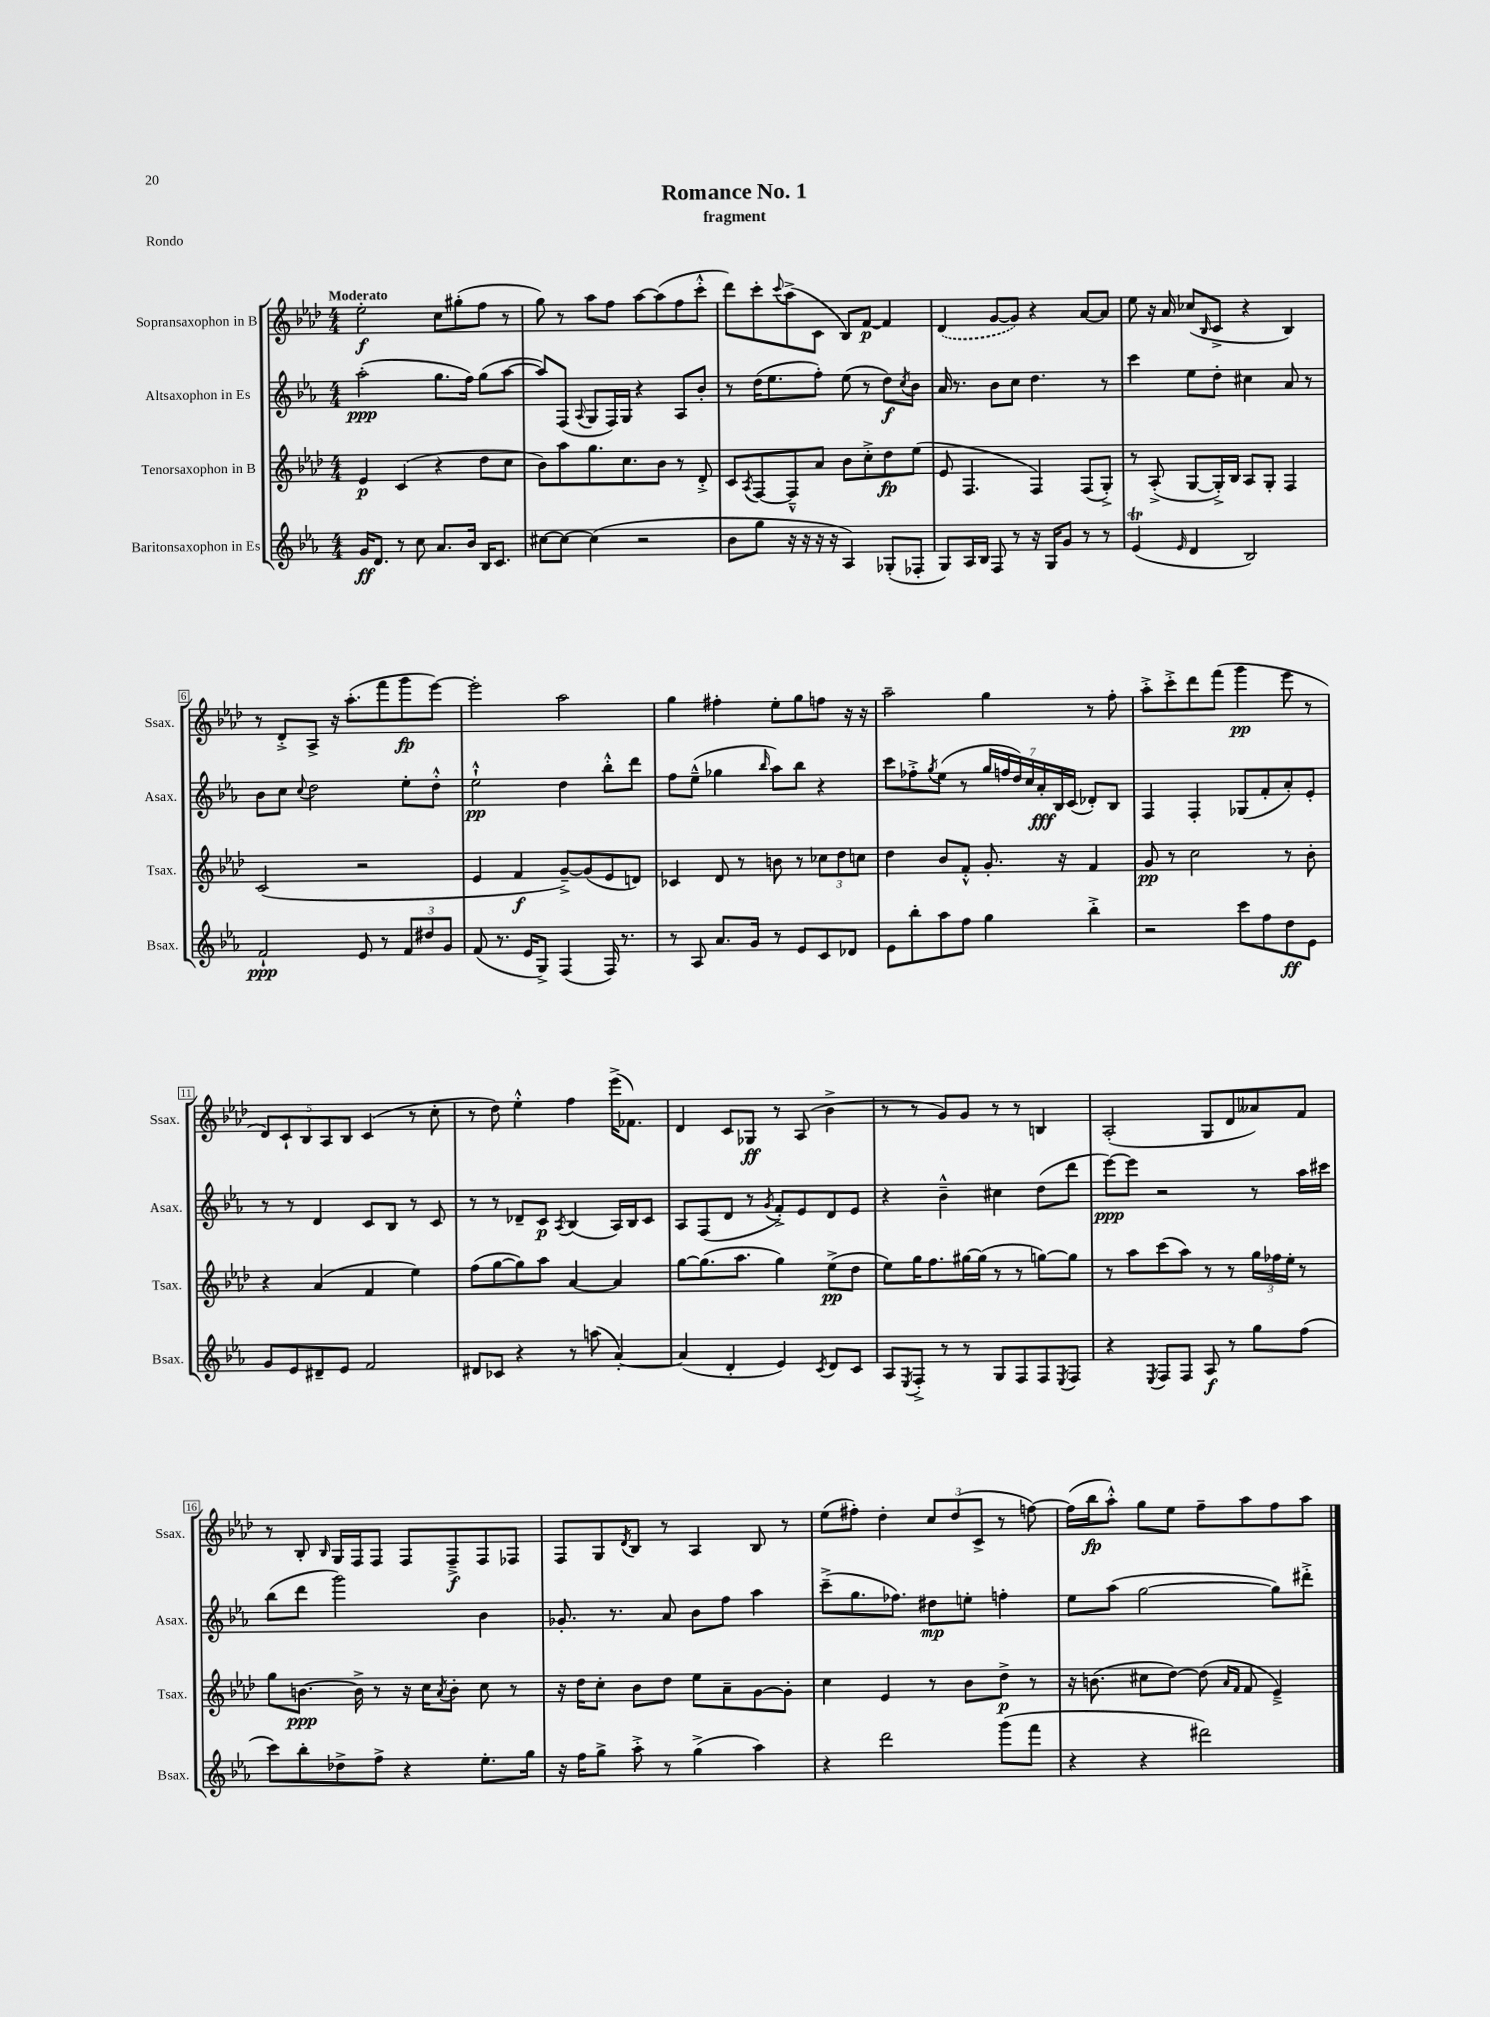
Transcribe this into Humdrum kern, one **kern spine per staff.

**kern	**dynam	**kern	**dynam	**kern	**dynam	**kern	**dynam
*part4	*part4	*part3	*part3	*part2	*part2	*part1	*part1
*staff4	*staff4	*staff3	*staff3	*staff2	*staff2	*staff1	*staff1
*I"Baritonsaxophon in Es	*	*I"Tenorsaxophon in B	*	*I"Altsaxophon in Es	*	*I"Sopransaxophon in B	*
*I'Bsax.	*	*I'Tsax.	*	*I'Asax.	*	*I'Ssax.	*
*clefG2	*	*clefG2	*	*clefG2	*	*clefG2	*
*k[b-e-a-]	*	*k[b-e-a-d-]	*	*k[b-e-a-]	*	*k[b-e-a-d-]	*
*M4/4	*	*M4/4	*	*M4/4	*	*M4/4	*
=1	=1	=1	=1	=1	=1	=1	=1
!	!	!	!	!	!	!LO:TX:a:B:t=Moderato	!
16g/KL	ff	4e-/	p	(2aa-'\	ppp	2ee-'\	f
8.d/J	.	.	.	.	.	.	.
8r	.	(4c/	.	.	.	.	.
8cc\	.	.	.	.	.	.	.
8.a-/L	.	4r	.	8.gg\L	.	8cc\L	.
.	.	.	.	.	.	(8gg#X'\	.
16b-/Jk	.	.	.	16ff\Jk)	.	.	.
16B-/KL	.	8dd-\L	.	(8gg\L	.	8ff\J	.
8.c/J	.	.	.	.	.	.	.
.	.	8cc\J	.	[8aa-\J	.	8r	.
=2	=2	=2	=2	=2	=2	=2	=2
[8cc#X\L	.	8b-\L)	.	8aa-/L])	.	8gg\)	.
8cc#\J_	.	8aa-\	.	(8F/J	.	8r	.
.	.	.	.	8qqA-/	.	.	.
(4cc#\]	.	8.gg\	.	8G/L	.	8aa-\L	.
.	.	.	.	16F/L)	.	8ff\J	.
.	.	8.cc\	.	16G/JJ	.	.	.
2r	.	.	.	4r	.	[8aa-\L	.
.	.	8b-\J	.	.	.	(8aa-\]	.
.	.	8r	.	8A-/L	.	8ff\	.
.	.	8d-'^/	.	8b-'/J	.	8ccc'^^\J	.
=3	=3	=3	=3	=3	=3	=3	=3
8b-\L	.	8c/L	.	8r	.	8ddd-\L)	.
.	.	8qA-/	.	.	.	.	.
8gg\J	.	[8F/	.	(16dd\KL	.	8ccc'\	.
.	.	.	.	8.ee-\	.	.	.
.	.	.	.	.	.	8qqccc/	.
16r	.	8F~^^/]	.	.	.	(8aa-^\	.
16r	.	.	.	.	.	.	.
16r	.	8a-/J	.	8ff'\J)	.	8c\J	.
16r	.	.	.	.	.	.	.
4A-/)	.	8b-\L	.	(8ee-\	.	8B-/L)	.
.	.	8cc'^\	.	8r	.	[8f/J	p
(8G-X'/L	.	8dd-\	fp	8dd\L)	f	4f/]	.
.	.	.	.	8qcc/	.	.	.
8F-X'/J	.	(8ee-\J	.	8b-\J	.	.	.
=4	=4	=4	=4	=4	=4	=4	=4
8G/L)	.	8e-/	.	16a-/	.	(4d-/	.
.	.	.	.	8.r	.	.	.
16A-/L	.	4.F/	.	.	.	.	.
16B-/JJ	.	.	.	.	.	.	.
8F/	.	.	.	8b-\L	.	[8g/L	.
8r	.	.	.	8cc\J	.	8g/J])	.
16r	.	4F/)	.	4.dd\	.	4r	.
16G/KL	.	.	.	.	.	.	.
8g/J	.	.	.	.	.	.	.
8r	.	(8F/L	.	.	.	[8a-/L	.
8r	.	8G'^/J)	.	8r	.	8a-/J]	.
=5	=5	=5	=5	=5	=5	=5	=5
(4e-T/	.	8r	.	4ccc\	.	8ee-\	.
.	.	(8A-'^/	.	.	.	16r	.
.	.	.	.	.	.	16a-/	.
16qqe-/	.	.	.	.	.	.	.
4d/	.	[8G/L	.	8ee-\L	.	(8cc-X/L	.
.	.	.	.	.	.	16qqB-/	.
.	.	16G'^/L])	.	8dd'\J	.	8c^/J	.
.	.	16B-/JJ	.	.	.	.	.
2B-/)	.	8A-/L	.	4cc#X\	.	4r	.
.	.	8G'/J	.	.	.	.	.
.	.	4F/	.	8a-/	.	4B-/)	.
.	.	.	.	8r	.	.	.
!!LO:LB:g=z
=6	=6	=6	=6	=6	=6	=6	=6
2f`/	ppp	(2c/	.	8b-\L	.	8r	.
.	.	.	.	8cc\J	.	8d-'^/L	.
.	.	.	.	8qqcc/	.	.	.
.	.	.	.	2dd\	.	8A-^/J	.
.	.	.	.	.	.	16r	.
.	.	.	.	.	.	(8.aa-'\L	.
8e-/	.	2r	.	.	.	.	.
8r	.	.	.	.	.	8fff\	.
12f/L	.	.	.	8ee-'\L	.	8ggg\	fp
12dd#X/	.	.	.	.	.	.	.
.	.	.	.	8dd'^^\J	.	[8eee-\J)	.
12g/J	.	.	.	.	.	.	.
=7	=7	=7	=7	=7	=7	=7	=7
(8f/	.	4e-/	.	2ee-`^^\	pp	2eee-'\]	.
8.r	.	.	.	.	.	.	.
.	.	4f/	f	.	.	.	.
16e-/KL	.	.	.	.	.	.	.
8G^/J)	.	.	.	.	.	.	.
(4F/	.	[8g~^/L)	.	4dd\	.	2aa-\	.
.	.	(8g/]	.	.	.	.	.
16F/)	.	8e-/	.	8bb-'^^\L	.	.	.
8.r	.	.	.	.	.	.	.
.	.	8dn/J)	.	8ddd\J	.	.	.
=8	=8	=8	=8	=8	=8	=8	=8
8r	.	4c-X/	.	8ff\L	.	4gg\	.
8A-/	.	.	.	(8ee-~^^\J	.	.	.
8.a-/L	.	8d-/	.	4gg-X\	.	4ff#X'\	.
.	.	8r	.	.	.	.	.
16g/Jk	.	.	.	.	.	.	.
.	.	.	.	16qqbb-/	.	.	.
8r	.	8bn\	.	8aa-\L)	.	8ee-'\L	.
8e-/L	.	8r	.	8bb-\J	.	8gg\	.
8c/	.	12cc-X\L	.	4r	.	8ffn\J	.
.	.	12dd-\	.	.	.	.	.
8d-X/J	.	.	.	.	.	16r	.
.	.	12ccn\J	.	.	.	.	.
.	.	.	.	.	.	16r	.
=9	=9	=9	=9	=9	=9	=9	=9
8e-\L	.	4dd-\	.	8ccc\L	.	2aa-~\	.
8bb-'\	.	.	.	8ff-X'^\	.	.	.
.	.	.	.	8qgg/	.	.	.
8aa-\	.	8b-/L	.	(8ee-\J	.	.	.
8ff\J	.	8f'^^/J	.	8r	.	.	.
4gg\	.	8.g'/	.	28gg/LL	.	4gg\	.
.	.	.	.	28ffn/	.	.	.
.	.	.	.	28dd/)	.	.	.
.	.	.	.	28cc/	.	.	.
.	.	.	.	28a-'/	fff	.	.
.	.	.	.	28B-/	.	.	.
.	.	16r	.	.	.	.	.
.	.	.	.	(28c/JJ	.	.	.
4bb-'^\	.	4f/	.	8d-X'/L)	.	8r	.
.	.	.	.	8B-/J	.	8ff'\	.
=10	=10	=10	=10	=10	=10	=10	=10
2r	.	8g/	pp	4F/	.	8aa-'^\L	.
.	.	8r	.	.	.	8ccc'^\	.
.	.	2cc\	.	4F'/	.	8ddd-\	.
.	.	.	.	.	.	(8fff\J	.
8ccc\L	.	.	.	(8G-X/L	.	4ggg\	pp
8ff\	.	.	.	8f'/	.	.	.
8dd\	ff	8r	.	8a-'/)	.	8eee-\	.
8e-\J	.	8b-'\	.	8e-'/J	.	8r	.
!!LO:LB:g=z
=11	=11	=11	=11	=11	=11	=11	=11
8g/L	.	4r	.	8r	.	10d-/L)	.
.	.	.	.	.	.	10c`/	.
8e-/	.	.	.	8r	.	.	.
.	.	.	.	.	.	10B-/	.
8d#X~/	.	(4a-/	.	4d/	.	.	.
.	.	.	.	.	.	10A-/	.
8e-/J	.	.	.	.	.	.	.
.	.	.	.	.	.	10B-/J	.
2f/	.	4f/	.	8c/L	.	(4c/	.
.	.	.	.	8B-/J	.	.	.
.	.	4ee-\)	.	8r	.	8r	.
.	.	.	.	8c/	.	8cc'\	.
=12	=12	=12	=12	=12	=12	=12	=12
8d#X/L	.	(8ff\L	.	8r	.	8r	.
8c-X/J	.	[8gg\	.	8r	.	8dd-\)	.
4r	.	8gg\])	.	8d-X~/L	.	4ee-'^^\	.
.	.	8aa-\J	.	8c/J	p	.	.
.	.	.	.	8qA-/	.	.	.
8r	.	[4a-/	.	(4B-/	.	4ff\	.
(8aan\	.	.	.	.	.	.	.
[4a-'/)	.	4a-/]	.	16A-/LL)	.	(16eee-^\KL	.
.	.	.	.	16B-/J	.	8.f-X\J)	.
.	.	.	.	8c/J	.	.	.
=13	=13	=13	=13	=13	=13	=13	=13
(4a-/]	.	[8gg\L	.	8A-/L	.	4d-/	.
.	.	(8.gg\]	.	(8F/	.	.	.
4d'/	.	.	.	8d/J	.	8c/L	.
.	.	8.aa-\J	.	.	.	.	.
.	.	.	.	8r	.	8G-X/J	ff
.	.	.	.	8qg/	.	.	.
4e-/)	.	4gg\)	.	8f'^/L)	.	8r	.
.	.	.	.	8e-/	.	(8A-/	.
8qc/	.	.	.	.	.	.	.
8d/L	.	(8ee-^\L	pp	8d/	.	4b-^\	.
8c/J	.	8dd-\J	.	8e-/J	.	.	.
=14	=14	=14	=14	=14	=14	=14	=14
8A-/L	.	8ee-\L)	.	4r	.	8r	.
8qE-/	.	.	.	.	.	.	.
8F'^/J	.	16gg\K	.	.	.	8r	.
.	.	8.ff\	.	.	.	.	.
8r	.	.	.	4b-~^^\	.	8g/L)	.
8r	.	[16gg#X\L	.	.	.	8g/J	.
.	.	(16gg#\JJ]	.	.	.	.	.
8G/L	.	8r	.	4cc#X\	.	8r	.
8F/	.	8r	.	.	.	8r	.
8F/	.	[8ggn\L)	.	(8dd\L	.	4Bn/	.
8qE-/	.	.	.	.	.	.	.
8F/J	.	8gg\J]	.	8ddd\J	.	.	.
=15	=15	=15	=15	=15	=15	=15	=15
4r	.	8r	.	[8eee-\L)	ppp	(2A-'/	.
.	.	8aa-\L	.	8eee-\J]	.	.	.
8qE-/	.	.	.	.	.	.	.
8F/L	.	(8ccc\	.	2r	.	.	.
8F/J	.	8aa-\J)	.	.	.	.	.
8A-/	f	8r	.	.	.	8G/L	.
8r	.	8r	.	.	.	8d-/	.
8gg\L	.	24gg\LL	.	8r	.	8a--X/)	.
.	.	24ff-X\	.	.	.	.	.
.	.	24ee-'\JJ	.	.	.	.	.
(8ff\J	.	8r	.	16aa-\LL	.	8f/J	.
.	.	.	.	16ccc#X\JJ	.	.	.
!!LO:LB:g=z
=16	=16	=16	=16	=16	=16	=16	=16
8ccc\L)	.	8gg\L	.	(8bb-\L	.	8r	.
8bb-'\	.	[8.bn\J	ppp	8ddd\J	.	8B-'/	.
.	.	.	.	.	.	16qqB-/	.
8dd-X^\	.	.	.	2ggg\)	.	16G/LL	.
.	.	16b^\]	.	.	.	16F/J	.
8ff^\J	.	8r	.	.	.	8F/J	.
4r	.	16r	.	.	.	8F/L	.
.	.	16cc\KL	.	.	.	.	.
.	.	8qa-/	.	.	.	.	.
.	.	8b'\J	.	.	.	8F~^/	f
8.ee-'\L	.	8cc\	.	4b-\	.	8F/	.
.	.	8r	.	.	.	8F-X/J	.
16gg\Jk	.	.	.	.	.	.	.
=17	=17	=17	=17	=17	=17	=17	=17
16r	.	16r	.	8.g-X'/	.	8F/L	.
16ff\KL	.	16dd-\KL	.	.	.	.	.
8gg^\J	.	8cc'\J	.	.	.	8G/	.
.	.	.	.	8.r	.	.	.
.	.	.	.	.	.	8qd-/	.
8aa-'^\	.	8b-\L	.	.	.	8B-/J	.
8r	.	8dd-\J	.	8a-/	.	8r	.
(4gg^\	.	8ee-\L	.	8b-\L	.	4A-/	.
.	.	8a-~\	.	8ff\J	.	.	.
4aa-\)	.	[8g\	.	4aa-\	.	8B-/	.
.	.	8g'\J]	.	.	.	8r	.
=18	=18	=18	=18	=18	=18	=18	=18
4r	.	4cc\	.	(8ccc~^\L	.	(8ee-\L	.
.	.	.	.	8.gg\	.	8ff#X'\J)	.
2ddd\	.	4e-/	.	.	.	4dd-'\	.
.	.	.	.	8.ff-X\J)	.	.	.
.	.	8r	.	8dd#X\L	mp	12cc/L	.
.	.	.	.	.	.	(12dd-/	.
.	.	8b-\L	.	8een'\J	.	.	.
.	.	.	.	.	.	12c^/J	.
(8ggg\L	.	8dd-^\J	p	4ffn'\	.	8r	.
8fff\J	.	8r	.	.	.	[8ffn\)	.
=19	=19	=19	=19	=19	=19	=19	=19
4r	.	16r	.	8ee-\L	.	(16ff\LL]	.
.	.	(8.bn\	.	.	.	16bb-\J	fp
.	.	.	.	(8aa-\J	.	8aa-'^^\J)	.
4r	.	8cc#X\L	.	[2gg\	.	8gg\L	.
.	.	[8dd-\J)	.	.	.	8ee-\J	.
2ddd#X\)	.	(8dd-\]	.	.	.	8ff~\L	.
.	.	16qqa-/LL	.	.	.	.	.
.	.	16qqf/JJ	.	.	.	.	.
.	.	8f/	.	.	.	8aa-\	.
.	.	4e-~^/)	.	8gg\L])	.	8ff\	.
.	.	.	.	8ddd#X'^\J	.	8aa-\J	.
==	==	==	==	==	==	==	==
*-	*-	*-	*-	*-	*-	*-	*-
